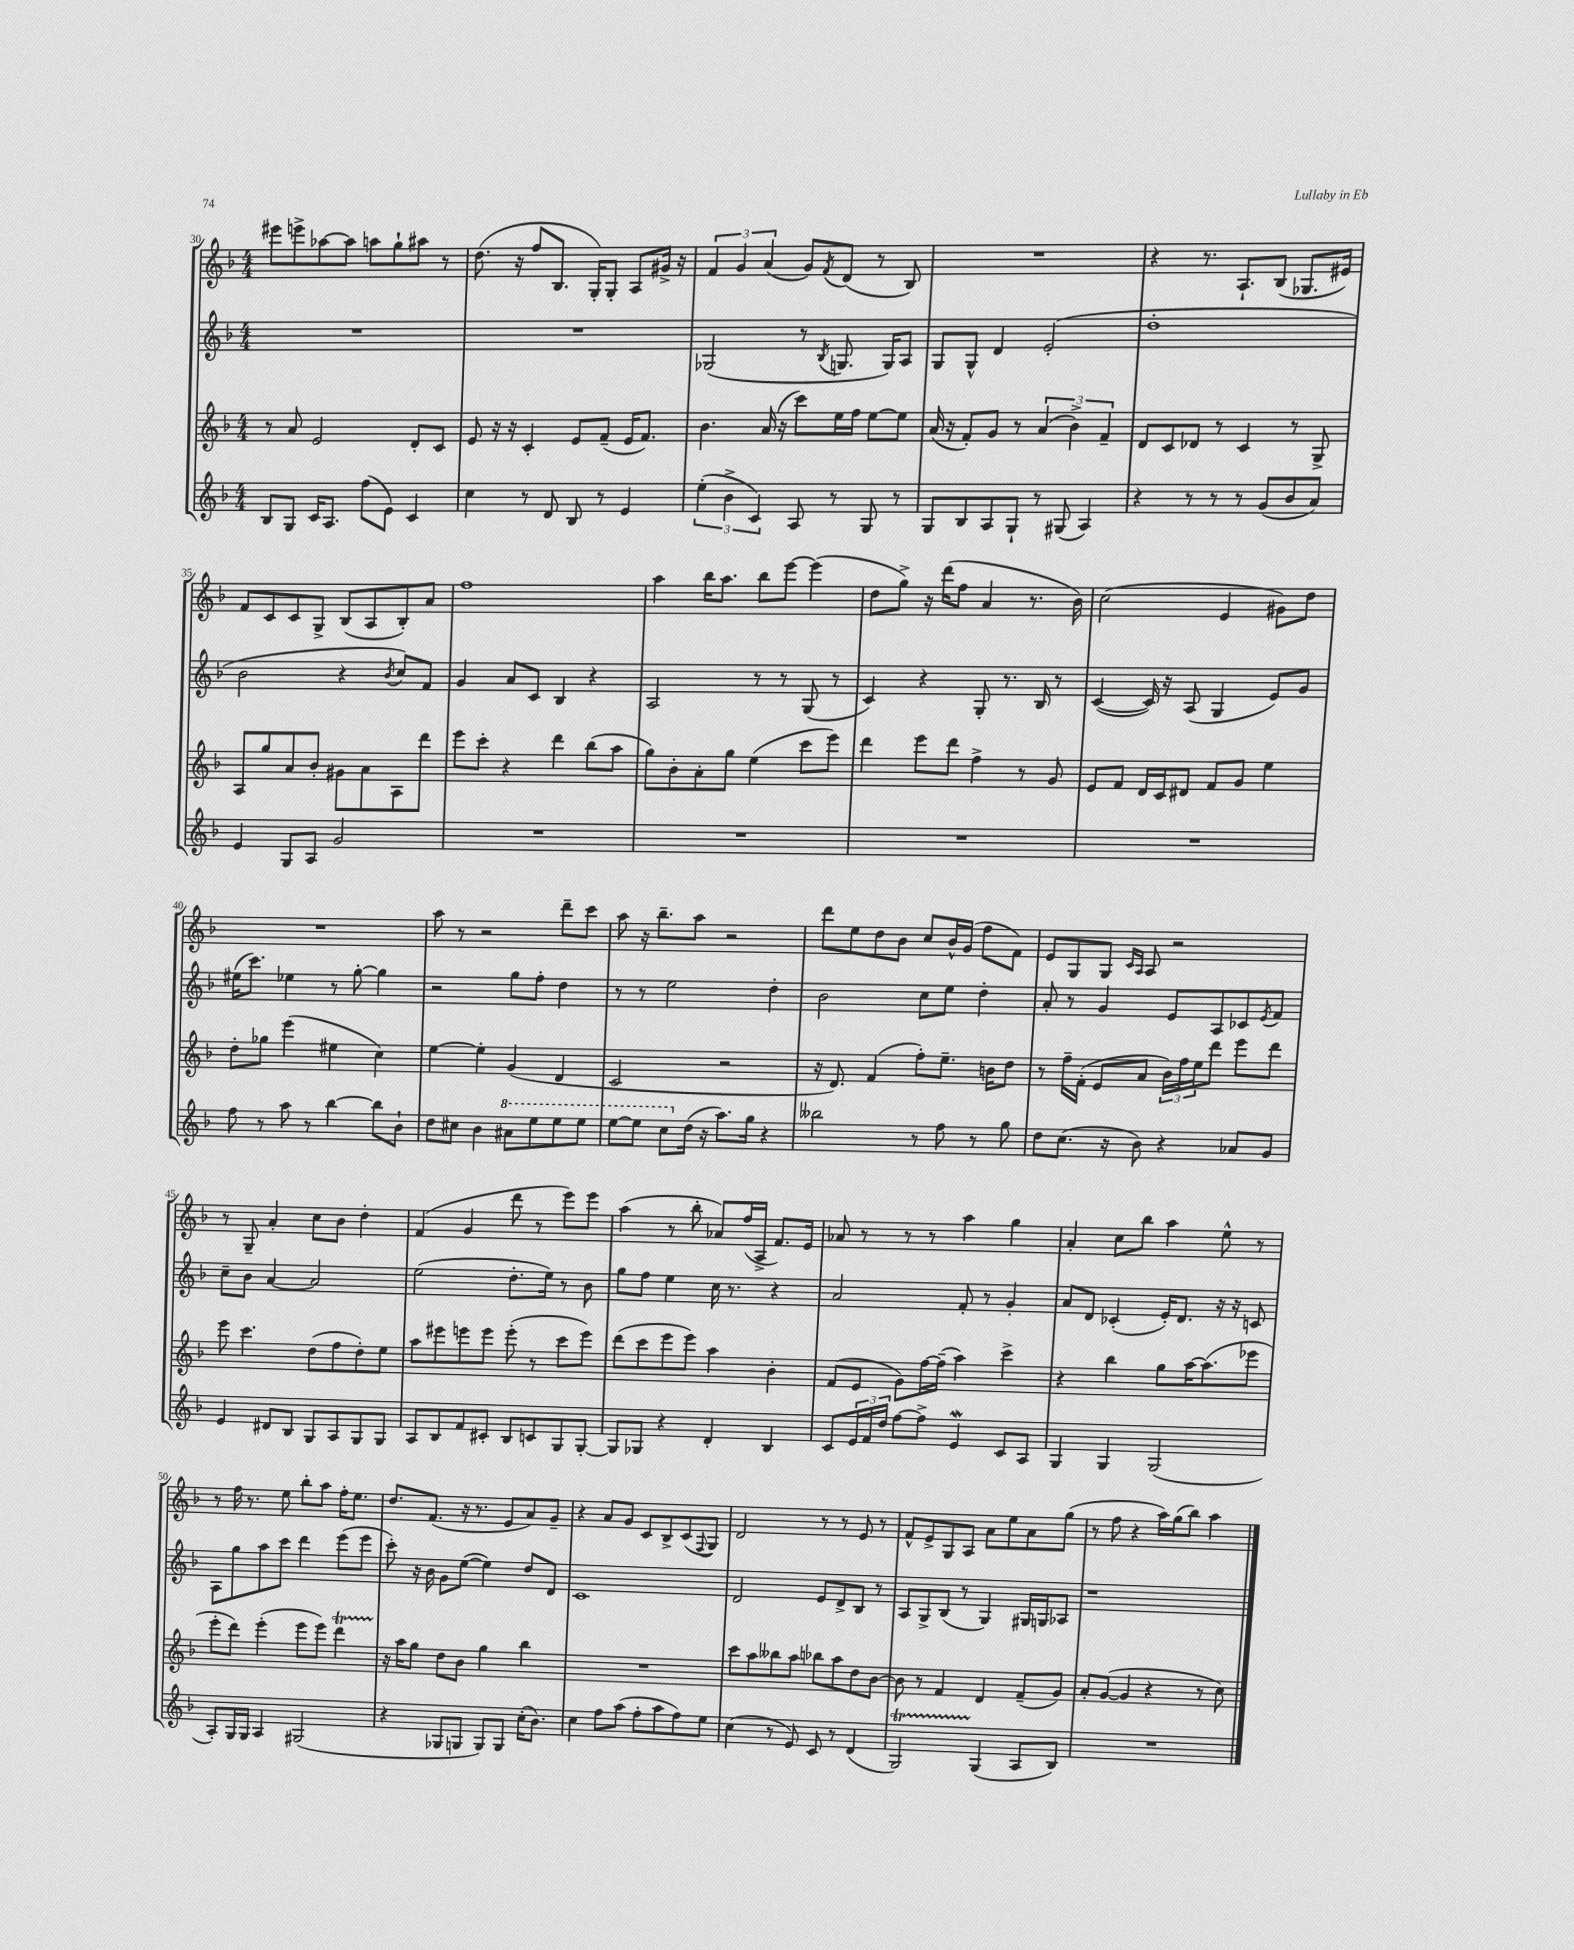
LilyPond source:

<<
\new StaffGroup <<
\new Staff = "s0" {
    \clef treble \key f \major \numericTimeSignature \time 4/4
    eis'''8 e'''8-> aes''8~ aes''8 a''8 g''8-! ais''8 r8 |
    d''8.( r16 f''8 bes8. g16-.) g8-. a8 gis'16-> r16 |
    \tuplet 3/2 { f'4 g'4 a'4( } g'8) \acciaccatura { f'8 } d'8( r8 bes8) |
    R1 |
    r4 r8. a8.-! bes8( ges8. eis'16) |
    f'8 c'8 c'8 g8-> bes8( a8 bes8-.) a'8 |
    f''1 |
    a''4 bes''16 a''8. bes''8 e'''8~ e'''4( |
    d''8 g''8->) r16 d'''16( f''8 a'4 r8. bes'16) |
    c''2( e'4 gis'8) d''8 |
    R1 |
    a''8 r8 r2 d'''8-- c'''8 |
    a''8 r16 bes''8.-- a''8 r2 |
    d'''8 e''8 d''8 bes'8 c''8 bes'16-^ g'16( f''8 f'8) |
    e'8 g8 g8 \grace { c'16 a16 } a8 r2 |
    r8 g8-- a'4-. c''8 bes'8 d''4-. |
    f'4( g'4 d'''8 r8 e'''8) e'''8 |
    a''4( r8 bes''8-. aes'8) f''16( a16-> f'8.) e'16 |
    aes'8 r8 r8 r8 a''4 g''4 |
    a'4-. c''8 bes''8 a''4 e''8-^ r8 |
    r8 f''16 r8. e''8 bes''8-. a''8 f''16-. e''8. |
    d''8. f'8.( r16 r8. e'8 a'8) g'8-- |
    r4 a'8 g'8 c'8 bes8-> c'8( \appoggiatura { f8 } g8) |
    d'2 r8 r8 e'8 r8 |
    f'8-^ e'8-> g8 a8 a'8 e''8 a'8 g''8( |
    r8 f''8 r4 a''16) g''16( bes''8) a''4 \bar "|." |
}
\new Staff = "s1" {
    \clef treble \key f \major \numericTimeSignature \time 4/4
    R1 |
    R1 |
    ges2( r8 \acciaccatura { bes8 } g8. g16) a8 |
    g8 g8-^ d'4 e'2-.( |
    d''1-. |
    bes'2 r4 \acciaccatura { bes'8 } c''8) f'8 |
    g'4 a'8 c'8 bes4 r4 |
    a2 r8 r8 g8( r8 |
    c'4) r4 g8-. r8. bes16 r8 |
    c'4~( c'16) r16 a8( g4 e'8) g'8 |
    eis''16( c'''8.) ees''4 r8 g''8~-. g''4 |
    r2 g''8 f''8-. d''4 |
    r8 r8 e''2 d''4-. |
    bes'2 c''8 e''8 d''4-. |
    a'8-. r8 g'4 e'8 a8 ces'8 \acciaccatura { e'8 } f'8 |
    c''8-- bes'8 a'4~ a'2 |
    e''2( d''8.-. e''16) r8 bes'8 |
    g''8 f''8 e''4 c''16 r8. r4 |
    a'2 f'8-. r8 g'4-. |
    a'8 d'8 ces'4-.( e'16-.) d'8. r16 r16 c'8 |
    a8 g''8 a''8 c'''8 d'''4 e'''8( e'''8 |
    c'''8-.) r16 bes'16 g'8 e''8~( e''4) d''8 d'8 |
    c'1 |
    d'2 e'8 d'8-> bes8 r8 |
    a8 g8-> bes8( r8 g4) gis16 g16 aes8 |
    r1 \bar "|." |
}
\new Staff = "s2" {
    \clef treble \key f \major \numericTimeSignature \time 4/4
    r8 a'8 e'2 d'8-. c'8 |
    e'8 r16 r16 c'4-. e'8 f'8--( e'16 f'8.) |
    bes'4. a'16( r16 c'''8) e''16 f''16 e''8~ e''8 |
    a'16( r16 f'8-.) g'8 r8 \tuplet 3/2 { a'4( bes'4->) f'4-- } |
    d'8 c'8 des'8 r8 c'4 r8 g8-> |
    a8 g''8 a'8 bes'8-. gis'8 a'8 a8 d'''8 |
    e'''8 c'''8-. r4 d'''4 bes''8( a''8 |
    g''8) bes'8-. a'8-. g''8 e''4( c'''8 e'''8) |
    d'''4 e'''8 d'''8 f''4-> r8 g'8 |
    e'8 f'8 d'16 c'16 dis'8 f'8 g'8 e''4 |
    d''8-. ges''8 e'''4( eis''4 c''4) |
    e''4~ e''4-. g'4( d'4 |
    c'2 r2 |
    r16 d'8.) f'4( f''8-.) e''8.-- b'16 d''8 |
    r8 f''16-- f'16-.( e'8 a'8 \tuplet 3/2 { bes'16) f''16 e''16 } d'''8 e'''8 d'''8 |
    e'''8 c'''4. d''8( f''8 d''8-.) e''8 |
    a''8 eis'''8 e'''8 e'''8 e'''8-.( r8 c'''8 e'''8) |
    d'''8( c'''8 e'''8 e'''8) a''4 bes'4-. |
    f'8( e'8 g'8) f''16~ f''16--( a''4) c'''4-> |
    r4 bes''4 g''8 a''16~ a''8.( ees'''8 |
    e'''8-. d'''8) e'''4-.( e'''8 e'''8) d'''4\startTrillSpan |
    r16\stopTrillSpan a''16 g''8 d''8 bes'8 g''4 bes''4 |
    R1 |
    c'''8 a''8 beses''8 a''8 bes''8 a''8 d''8 bes'8~ |
    bes'8 r8 f'4 d'4 f'8--( g'8) |
    a'8-. g'8~( g'4 r4 r8 c''8) \bar "|." |
}
\new Staff = "s3" {
    \clef treble \key f \major \numericTimeSignature \time 4/4
    bes8 g8 c'16 a8. f''8( e'8) c'4 |
    c''4 r8 d'8 bes8 r8 e'4 |
    \tuplet 3/2 { e''4-.( bes'4-> c'4) } a8 r8 g8 r8 |
    g8 bes8 a8 g8-! r8 gis8( a4) |
    r4 r8 r8 r8 g'8( bes'8 a'8) |
    e'4 g8 a8 g'2 |
    R1 |
    R1 |
    R1 |
    R1 |
    f''8 r8 a''8 r8 bes''4~ bes''8 bes'8-! |
    d''8 cis''8 bes'4 \ottava #1 ais''8 e'''8 e'''8 e'''8 |
    e'''8~ e'''8 c'''8 \ottava #0 d''16( r16 a''8.) g''16 r4 |
    beses''2 r8 f''8 r8 g''8 |
    d''8 c''8.( r16 bes'8) r4 aes'8 g'8 |
    e'4 dis'8 bes8 g8 a8 g8 g8 |
    a8 bes8 f'8 cis'8-. bes8 c'8 g8 g8~-. |
    g8 ges8 r4 d'4-. bes4 |
    c'8 \tuplet 3/2 { e'16 f'16 d''16 } f''8~ f''8-> e'4\mordent c'8 a8 |
    g4 g4 g2( |
    a8-.) g16 g16 a4 gis2( |
    r4 ges8 g8 g8) g8 c''16-.( bes'8.) |
    c''4 f''8 a''8( f''8-. a''8 f''8) e''8 |
    c''4( r8 e'8) c'8 r8 d'4( |
    g2\startTrillSpan) g4\stopTrillSpan( a8 bes8) |
    R1 \bar "|." |
}
>>
>>
\layout { \context { \Score currentBarNumber = #30 } }
